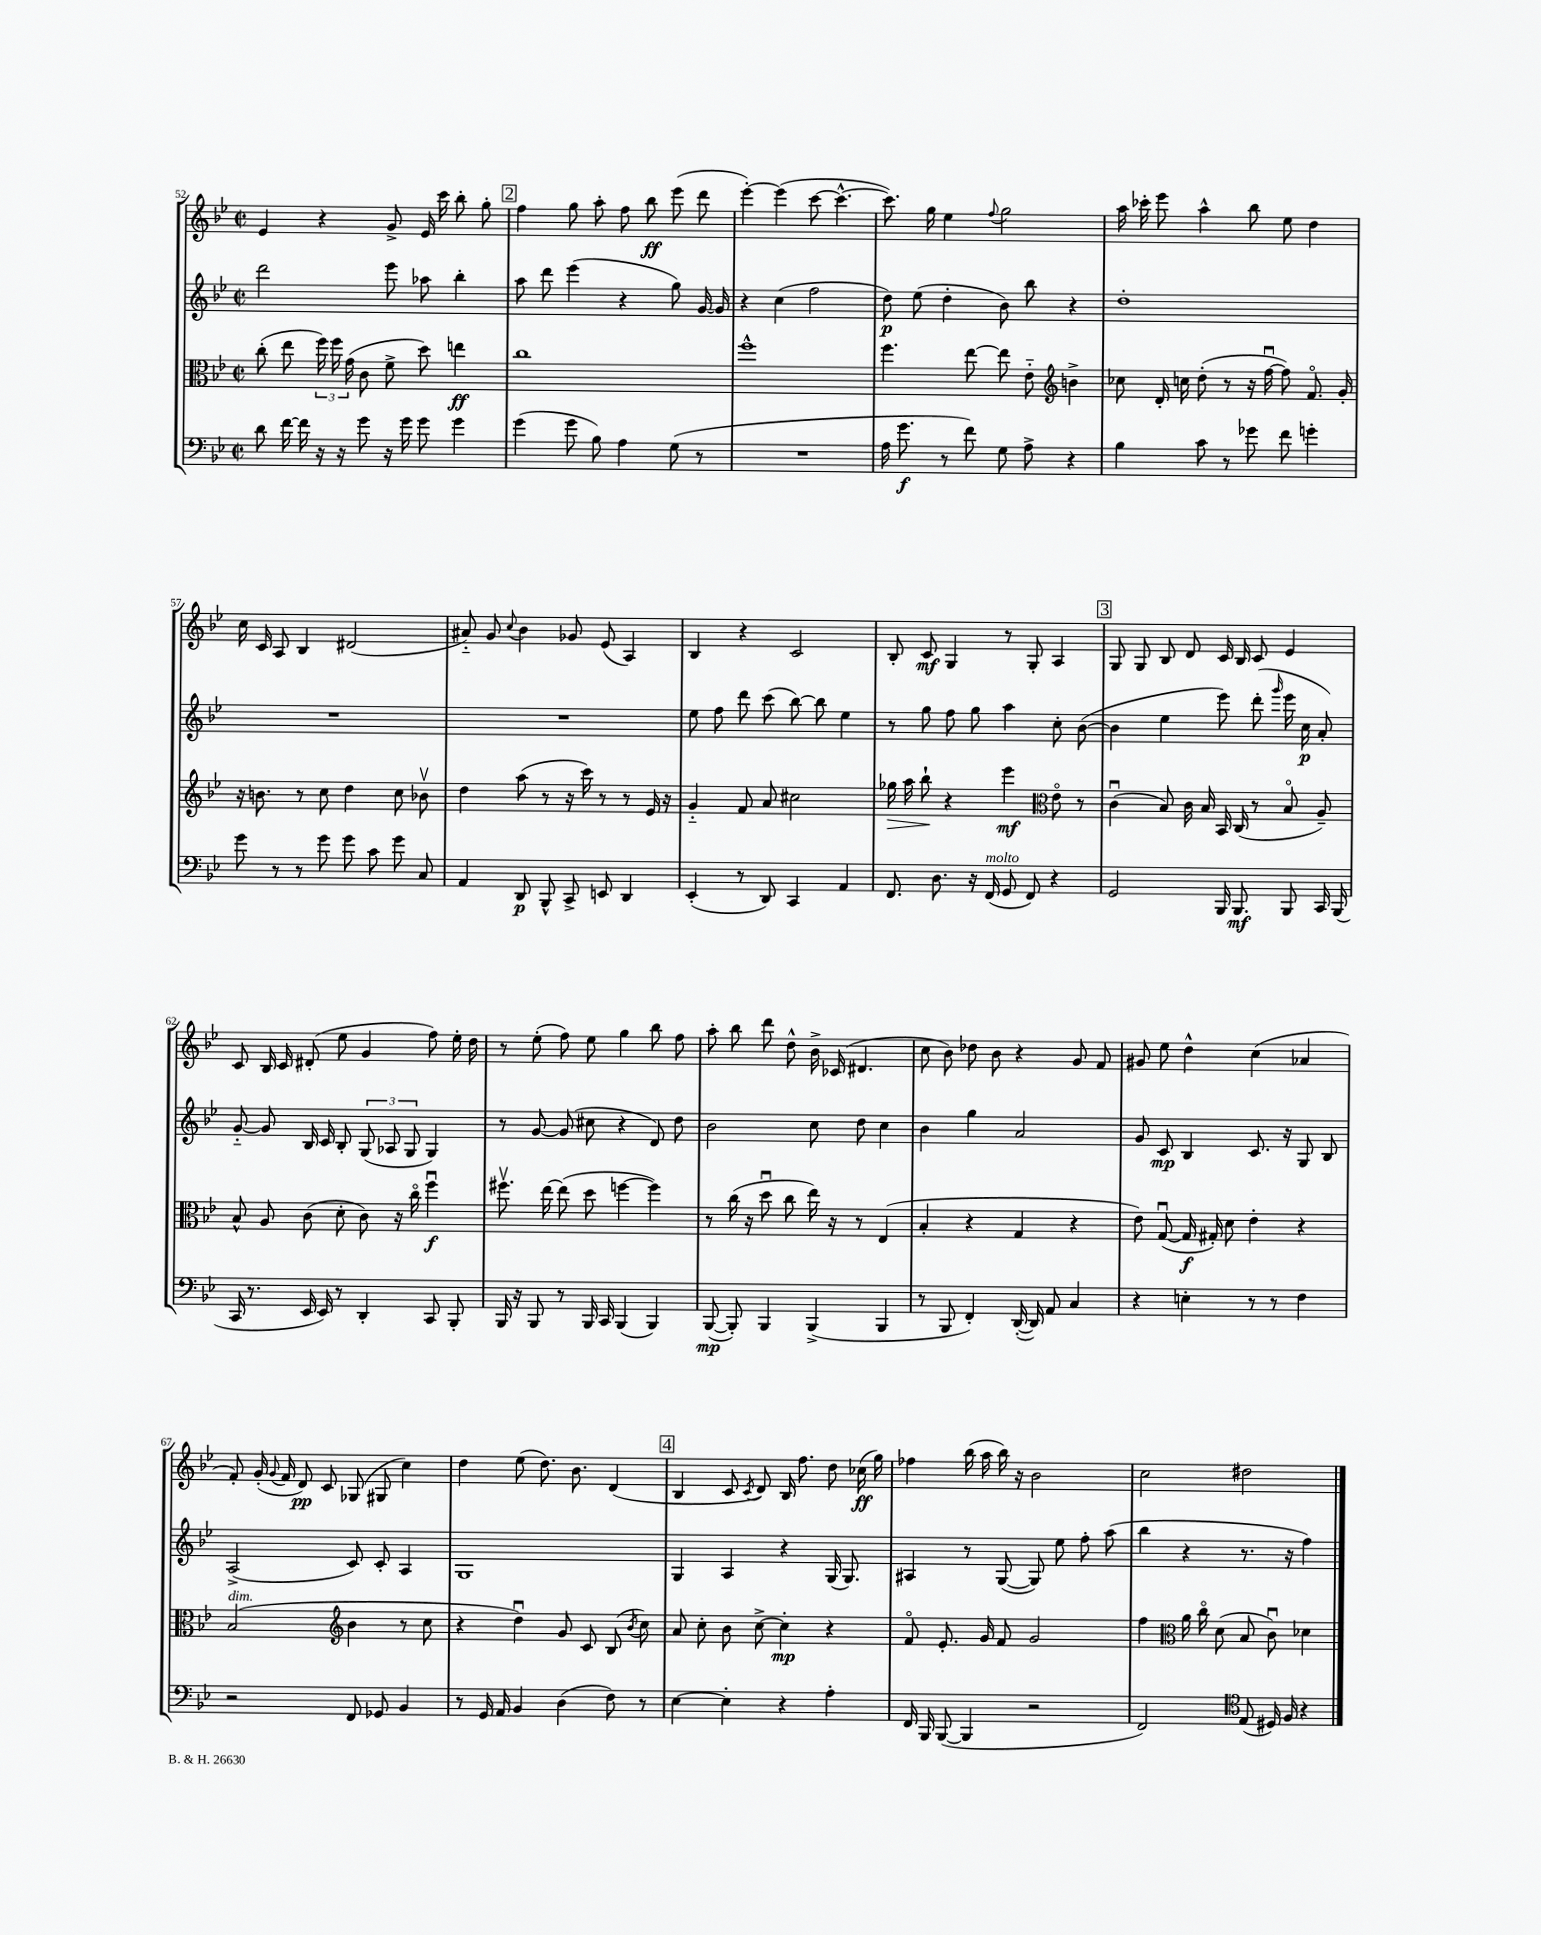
<<
\new StaffGroup <<
\new Staff = "s0" {
    \clef treble \key bes \major \defaultTimeSignature \time 2/2
    \autoBeamOff ees'4 r4 g'8-> ees'16 c'''16 bes''8-. g''8-. |
    \mark \markup { \box "2" } f''4 g''8 a''8-. f''8 bes''8\ff ees'''8( d'''8 |
    ees'''4~-.) ees'''4( c'''8~ c'''4.~-^ |
    c'''8.) g''16 ees''4 \appoggiatura { f''8 } g''2 |
    a''16 ces'''16-. ees'''8 a''4-^ bes''8 ees''8 d''4 |
    c''16 c'16 a8 bes4 dis'2( |
    ais'8-_) g'8 \appoggiatura { c''8 } bes'4 ges'8 ees'8( a4) |
    bes4 r4 c'2 |
    bes8-. c'8\mf g4 r8 g8-. a4 |
    \mark \markup { \box "3" } g8 g8 bes8 d'8 c'16 bes16 c'8 ees'4 |
    c'8 bes16 c'16 dis'8-.( ees''8 g'4 f''8) ees''16-. d''16 |
    r8 ees''8-.( f''8) ees''8 g''4 bes''8 f''8 |
    a''8-. bes''8 d'''8 d''8-^ bes'16-> ces'16( dis'4. |
    c''8 bes'8) des''8 bes'8 r4 g'8 f'8 |
    gis'8 ees''8 d''4-^ c''4( aes'4 |
    f'8-.) g'16-.( \appoggiatura { g'8 } f'16 d'8\pp) c'8 ges8( gis8 c''4) |
    d''4 ees''8( d''8.) bes'8. d'4( |
    \mark \markup { \box "4" } bes4 c'8 \acciaccatura { c'8 } d'8) bes16 f''8. d''8 ces''16\ff( g''16) |
    fes''4 bes''16( a''16 bes''16) r16 bes'2 |
    c''2 dis''2 \bar "|." |
}
\new Staff = "s1" {
    \clef treble \key bes \major \defaultTimeSignature \time 2/2
    \autoBeamOff d'''2 ees'''8 aes''8 bes''4-. |
    \mark \markup { \box "2" } a''8 d'''8 ees'''4( r4 g''8) g'16~ g'16 |
    r4 c''4( f''2 |
    d''8\p) ees''8( d''4-. bes'8) bes''8 r4 |
    d''1-. |
    R1 |
    R1 |
    ees''8 f''8 d'''8 c'''8( bes''8~) bes''8 ees''4 |
    r8 g''8 f''8 g''8 a''4 c''8-. bes'8~( |
    \mark \markup { \box "3" } bes'4 ees''4 ees'''8) d'''8-.( \grace { g'''16 } ees'''16 c''16\p a'8-.) |
    g'8~-_ g'8 bes16 c'16 bes8-. \tuplet 3/2 { g8( aes8 g8 } g4) |
    r8 g'8~ g'8( cis''8 r4 d'8) d''8 |
    bes'2 c''8 d''8 c''4 |
    bes'4 g''4 a'2 |
    g'8 c'8\mp bes4 c'8. r16 g8 bes8 |
    a2->( c'8) c'8-. a4 |
    g1 |
    \mark \markup { \box "4" } g4 a4 r4 g16( g8.) |
    ais4 r8 g8~( g8) ees''8 f''8-. a''8( |
    bes''4 r4 r8. r16 f''4) \bar "|." |
}
\new Staff = "s2" {
    \clef alto \key bes \major \defaultTimeSignature \time 2/2
    \autoBeamOff c''8-.( ees''8 \tuplet 3/2 { f''16) f''16 g'16( } c'8 f'8-> d''8) e''4\ff |
    \mark \markup { \box "2" } c''1 |
    f''1-^ |
    f''4. ees''8~ ees''8 ees'8-_ \clef treble b'4-> |
    ces''8 d'16-. c''16 d''8-.( r8 r16 f''16~\downbow f''8) f'8.\flageolet g'16-. |
    r16 b'8. r8 c''8 d''4 c''8 bes'8\upbow |
    d''4 a''8( r8 r16 c'''16) r8 r8 ees'16 r16 |
    g'4-_ f'8 a'8 cis''2 |
    ges''16\> a''16 bes''8-!\! r4 ees'''4\mf \clef alto ees'8\flageolet r8 |
    \mark \markup { \box "3" } c'4\downbow( bes8) c'16 bes16 bes,16 c16( r8 bes8\flageolet a8--) |
    bes8-^ a8 c'8( d'8-. c'8) r16 c''16\flageolet f''4\downbow\f |
    fis''8.\upbow ees''16~ ees''8( d''8 f''4~ f''4) |
    r8 c''16( r16 d''8\downbow c''8 ees''16) r16 r8 ees4( |
    bes4-. r4 g4 r4 |
    ees'8) g8~\downbow( g16\f gis16-.) d'8 ees'4-. r4 |
    bes2^\markup { \italic "dim." }( \clef treble bes'4 r8 c''8 |
    r4 d''4\downbow) g'8 c'8 bes8( \acciaccatura { bes'8 } c''8) |
    \mark \markup { \box "4" } a'8 c''8-. bes'8 c''8~-> c''4-.\mp r4 |
    f'8\flageolet ees'8.-. g'16 f'8 g'2 |
    f''4 \clef alto a'16 c''16\flageolet d'8( bes8 c'8\downbow) des'4 \bar "|." |
}
\new Staff = "s3" {
    \clef bass \key bes \major \defaultTimeSignature \time 2/2
    \autoBeamOff d'8 f'16~ f'16 r16 r16 g'8 r16 g'16 g'8 g'4 |
    \mark \markup { \box "2" } g'4( g'8 bes8) a4 g8( r8 |
    R1 |
    a16 g'8.\f r8 f'8) g8 a8-> r4 |
    bes4 c'8 r8 ges'8 f'8 g'4-. |
    g'8 r8 r8 g'8 g'8 c'8 g'8 c8 |
    a,4 d,8\p bes,,8-^ c,8-> e,8 d,4 |
    ees,4-.( r8 d,8) c,4 a,4 |
    f,8. d8. r16 f,16^\markup { \italic "molto" }( g,8 f,8) r4 |
    \mark \markup { \box "3" } g,2 bes,,16 bes,,8.\mf bes,,8 c,16 bes,,16( |
    c,16 r8. ees,16 ees,16) r8 d,4-. c,8 bes,,8-. |
    bes,,16 r16 bes,,8 r8 bes,,16 c,16 bes,,4( bes,,4) |
    bes,,8~\mp( bes,,8-.) bes,,4 bes,,4->( bes,,4 |
    r8 bes,,8 f,4-.) d,16~-.( d,16) a,8 c4 |
    r4 e4-. r8 r8 f4 |
    r2 f,8 ges,8 bes,4 |
    r8 g,16 a,16 bes,4 d4( f8) r8 |
    \mark \markup { \box "4" } ees4~ ees4-. r4 a4-. |
    f,16 bes,,16 bes,,8~( bes,,4 r2 |
    f,2) \clef tenor ees8( dis16) f16 r4 \bar "|." |
}
>>
>>
\layout { \context { \Score currentBarNumber = #52 } }
